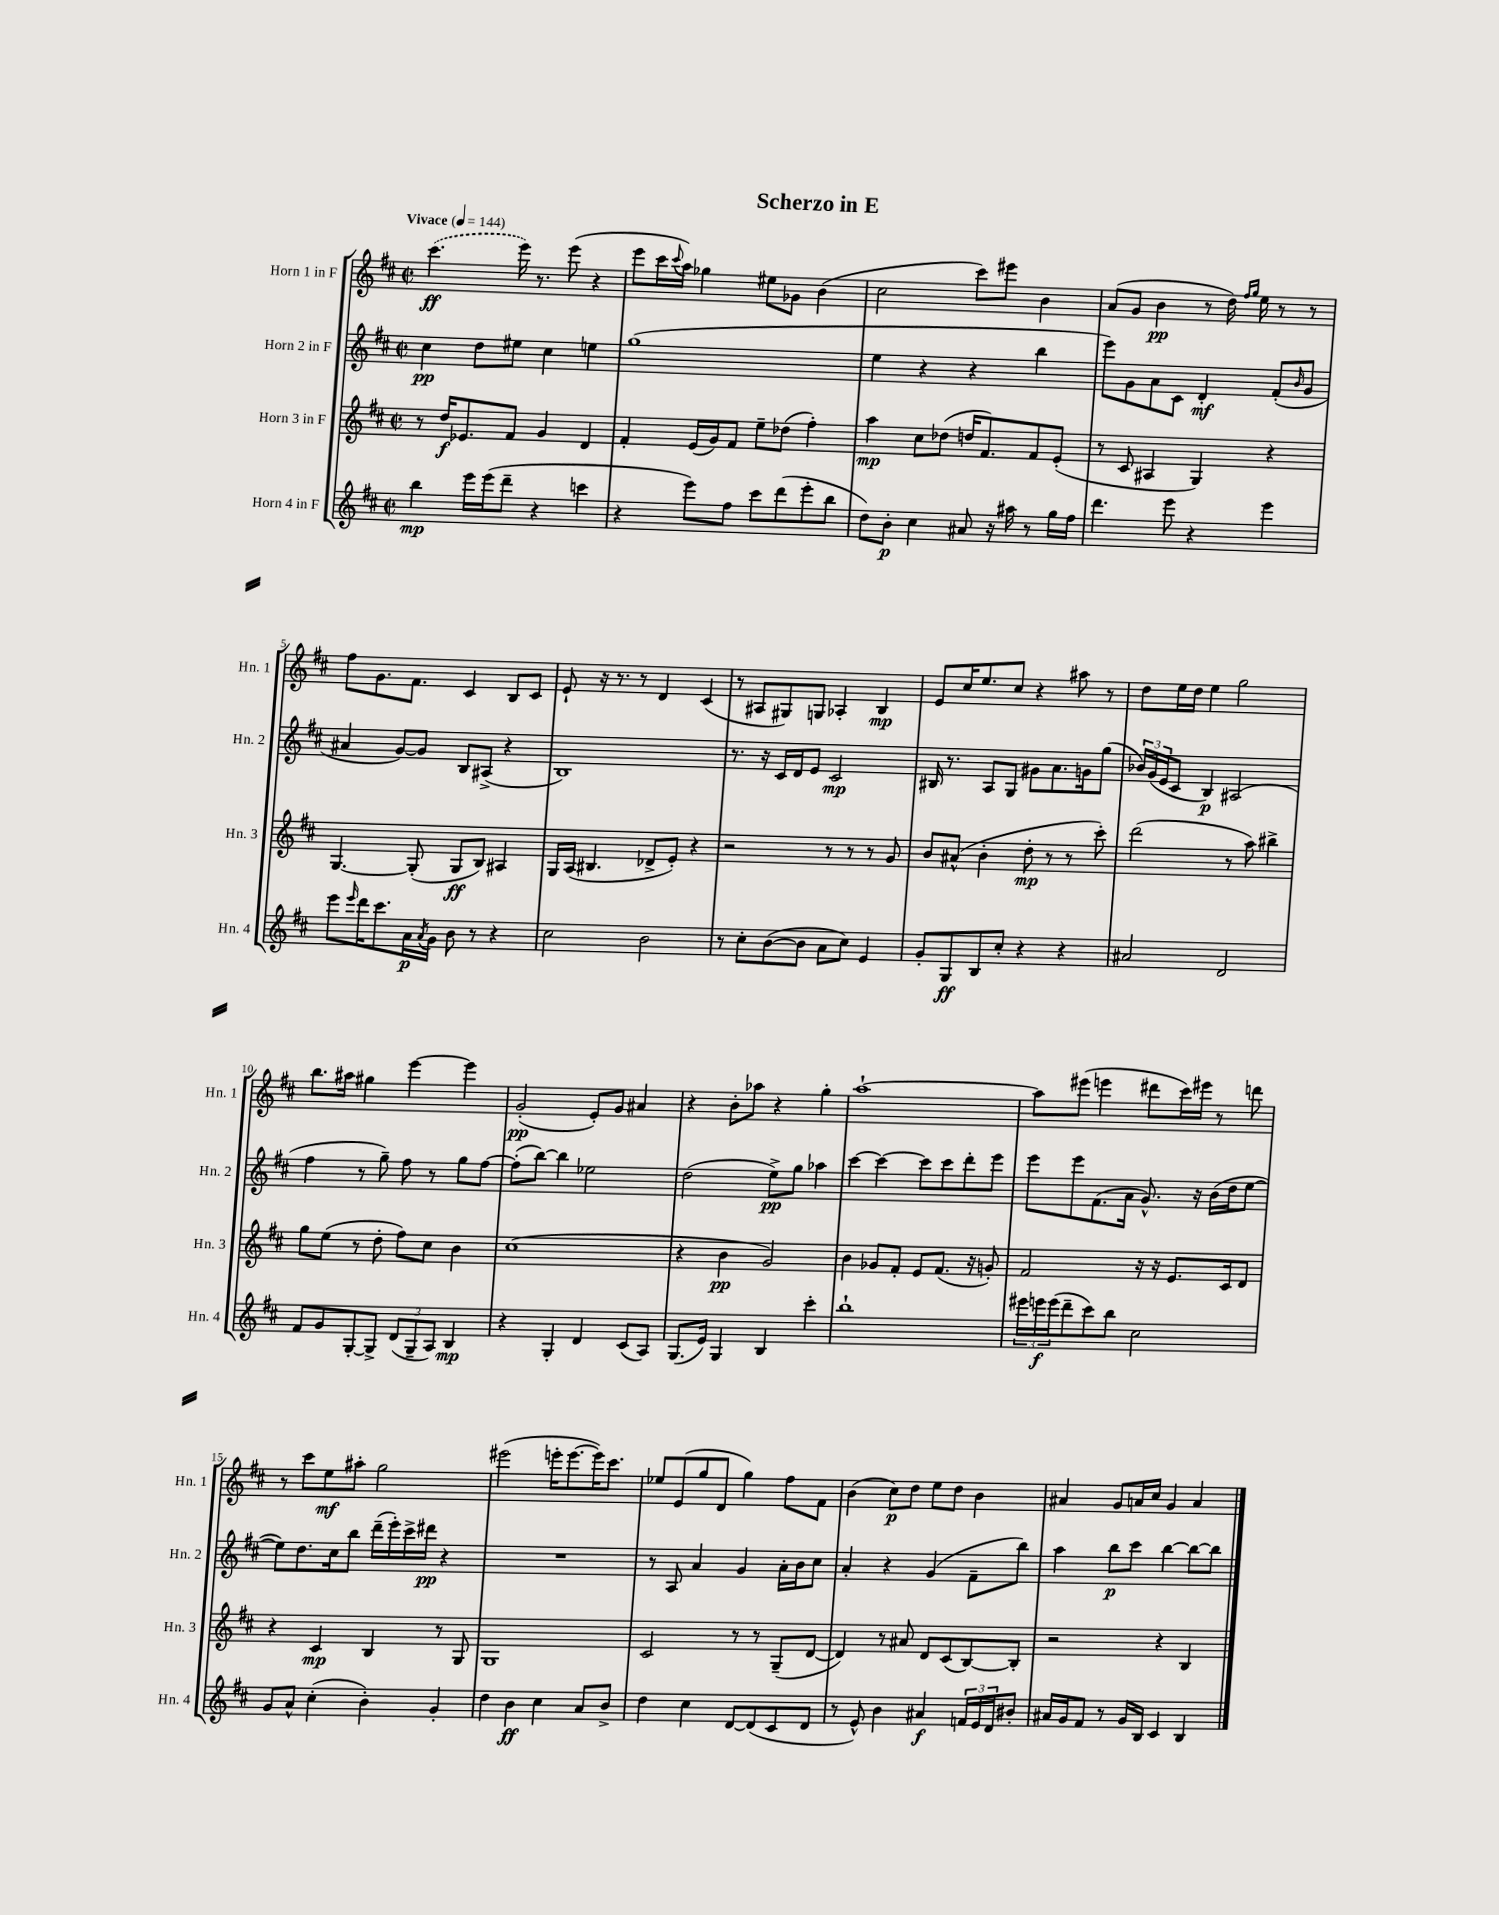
\header { title = "Scherzo in E" }
<<
\new StaffGroup <<
\new Staff = "s0" \with { instrumentName = "Horn 1 in F" shortInstrumentName = "Hn. 1" } {
    \clef treble \key d \major \defaultTimeSignature \time 2/2 \tempo "Vivace" 4 = 144
    \once \slurDashed cis'''4.\ff( e'''16) r8. e'''8( r4 |
    e'''8 cis'''16 \appoggiatura { cis'''8 } a''16) ges''4 eis''8 ges'8 b'4( |
    cis''2 cis'''8) eis'''8 b'4 |
    a'8( g'8 b'4\pp r8 d''16) \grace { fis''16 g''16 } e''16 r8 r8 |
    fis''8 g'8. fis'8. cis'4 b8 cis'8 |
    e'8-! r16 r8. r8 d'4 cis'4( |
    r8 ais8 gis8) g8 aes4-. b4\mp |
    e'8 cis''16 e''8. cis''8 r4 ais''8 r8 |
    d''8 e''16 d''16 e''4 g''2 |
    b''8. ais''16 gis''4 e'''4~ e'''4 |
    g'2-.\pp( e'8-.) g'8 ais'4 |
    r4 b'8-. aes''8 r4 g''4-. |
    a''1~-! |
    a''8 eis'''8( e'''4 dis'''8 cis'''16) eis'''16 r8 d'''8 |
    r8 cis'''8 e''8\mf ais''8-. g''2 |
    eis'''2( e'''16-. e'''8.~ e'''16) cis'''8. |
    ees''8 e'8( g''8 d'8 g''4) fis''8 fis'8 |
    b'4( cis''8\p) d''8 e''8 d''8 b'4 |
    ais'4 g'8 a'16 cis''16 g'4 a'4 \bar "|." |
}
\new Staff = "s1" \with { instrumentName = "Horn 2 in F" shortInstrumentName = "Hn. 2" } {
    \clef treble \key d \major \defaultTimeSignature \time 2/2
    cis''4\pp d''8 eis''8 cis''4 e''4 |
    g''1( |
    e''4 r4 r4 b''4 |
    e'''8) g'8 a'8 cis'8 d'4-.\mf fis'8-.( \grace { b'16 } g'8 |
    ais'4 g'8~) g'8 b8 ais8->( r4 |
    b1) |
    r8. r16 cis'16 d'16 e'8 cis'2\mp |
    bis16 r8. a8 g8 gis'8 a'8. g'16 g''8( |
    \tuplet 3/2 { bes'16) g'16( e'16 } cis'8 b4\p) ais2( |
    fis''4 r8 g''8--) fis''8 r8 g''8 fis''8~ |
    fis''8-.( b''8~) b''4 ees''2 |
    d''2( e''8->\pp) g''8 aes''4 |
    cis'''4~ cis'''4~ cis'''8 cis'''8 d'''8-. e'''8 |
    e'''8 e'''8 fis'8.( a'16 g'8.-^) r16 b'16( d''16 e''8~ |
    e''8) d''8. cis''16 b''8 d'''16--( e'''16-.) cis'''16-> dis'''16\pp r4 |
    R1 |
    r8 a8 a'4 g'4 a'16-. b'16 cis''8 |
    a'4-. r4 g'4( fis'8-- b''8) |
    a''4 b''8\p cis'''8 b''4~ b''8~ b''8 \bar "|." |
}
\new Staff = "s2" \with { instrumentName = "Horn 3 in F" shortInstrumentName = "Hn. 3" } {
    \clef treble \key d \major \defaultTimeSignature \time 2/2
    r8 d''16\f ees'8. fis'8 g'4 d'4 |
    fis'4-. e'16( g'16) fis'8 e''8-- des''8( fis''4-.) |
    a''4\mp cis''8 des''8( d''16 fis'8.) fis'8 e'8-.( |
    r8 cis'8 ais4 g4) r4 |
    g4.~ g8-.( g8\ff b8) ais4 |
    g16 a16( bis4. des'8-> e'8-.) r4 |
    r2 r8 r8 r8 g'8 |
    b'8 ais'8-^( b'4-. d''8-.\mp r8 r8 cis'''8-.) |
    d'''2( r8 a''8) bis''4-> |
    g''8 e''8( r8 d''8-. fis''8) cis''8 b'4 |
    cis''1( |
    r4 b'4\pp g'2) |
    b'4 ges'8 fis'8-. e'8 fis'8.( r16 g'8-.) |
    fis'2 r16 r16 e'8. cis'16 d'8 |
    r4 cis'4\mp b4 r8 g8 |
    g1 |
    cis'2 r8 r8 g8--( d'8~ |
    d'4) r8 ais'8 d'8 cis'8( b8~) b8-. |
    r2 r4 b4 \bar "|." |
}
\new Staff = "s3" \with { instrumentName = "Horn 4 in F" shortInstrumentName = "Hn. 4" } {
    \clef treble \key d \major \defaultTimeSignature \time 2/2
    b''4\mp e'''16 e'''16( d'''8-- r4 c'''4 |
    r4 e'''8) fis''8 cis'''8 d'''8( e'''8-. b''8 |
    d''8) b'8-.\p cis''4 ais'8 r16 ais''16 r8 g''16 fis''16 |
    d'''4. e'''8 r4 e'''4 |
    e'''8 \grace { e'''16 } d'''16 cis'''8. a'16\p \acciaccatura { a'8 } g'16 b'8 r8 r4 |
    cis''2 b'2 |
    r8 cis''8-. b'8~( b'8 a'8 cis''8) e'4 |
    g'8-. g8\ff b8 cis''8-. r4 r4 |
    ais'2 d'2 |
    fis'8 g'8 g8~-. g8-> \tuplet 3/2 { d'8( g8-- a8) } b4\mp |
    r4 g4-. d'4 cis'8( a8) |
    g8.( e'16) g4 b4 cis'''4-. |
    b''1-! |
    \tuplet 3/2 { eis'''16 e'''16\f e'''16( } d'''8-- cis'''8) b''8 cis''2 |
    g'8 a'8-^ cis''4-.( b'4-.) g'4-. |
    d''4 b'4\ff cis''4 a'8 b'8-> |
    d''4 cis''4 d'8~ d'8( cis'8 d'8 |
    r8 e'8-^) b'4 ais'4\f \tuplet 3/2 { f'16 e'16 d'16 } bis'8-. |
    ais'16 g'16 fis'8 r8 g'16 b16 cis'4 b4 \bar "|." |
}
>>
>>
